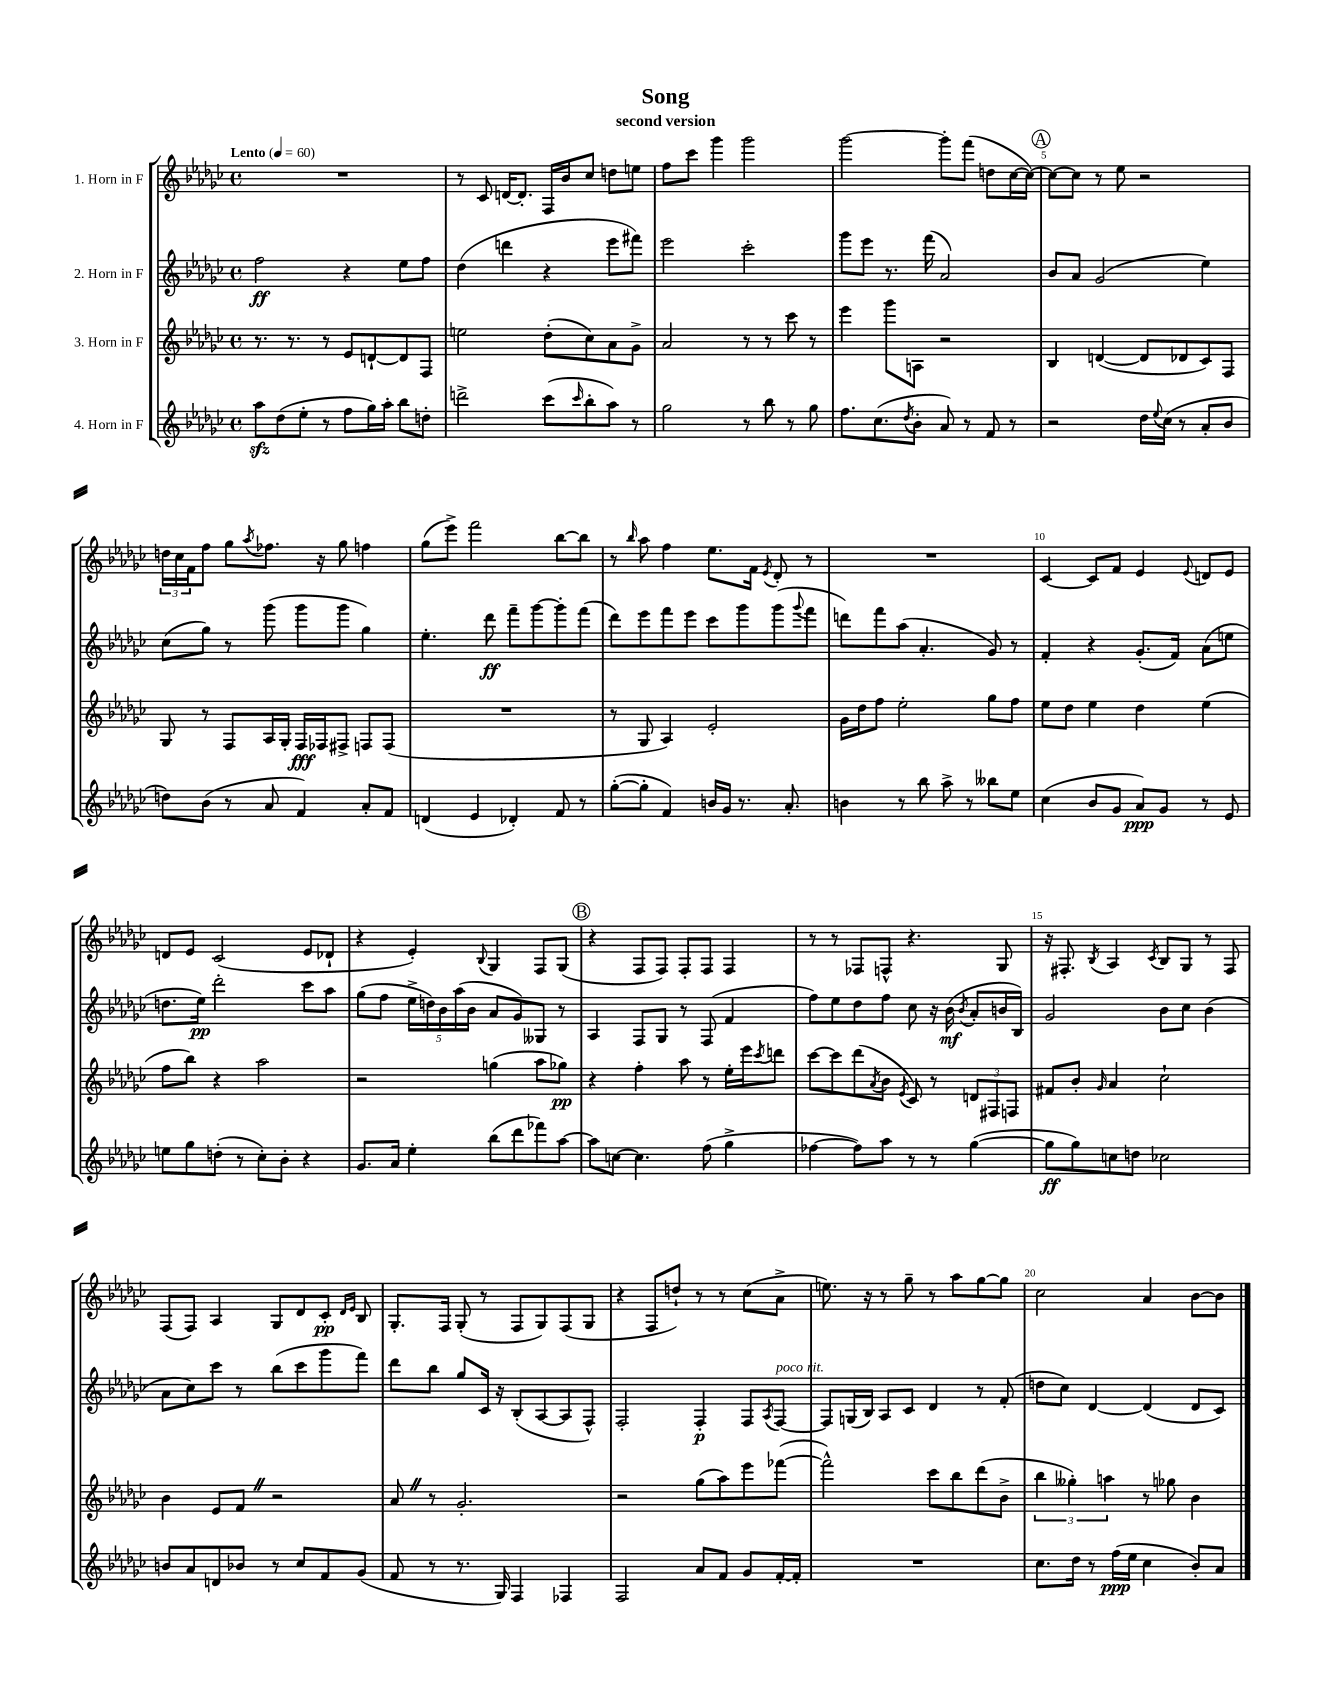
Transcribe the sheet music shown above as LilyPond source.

\header { title = "Song" subtitle = "second version" }
<<
\new StaffGroup <<
\new Staff = "s0" \with { instrumentName = "1. Horn in F" } {
    \clef treble \key ges \major \defaultTimeSignature \time 4/4 \tempo "Lento" 4 = 60
    R1 |
    r8 ces'8 d'16~ d'8.-. f16 bes'16 ces''8 d''8 e''8 |
    f''8 ces'''8 ges'''4 ges'''2 |
    ges'''2~ ges'''8-. f'''8( d''8 ces''16~ ces''16~) |
    \mark \markup { \circle "A" } ces''8~ ces''8 r8 ees''8 r2 |
    \tuplet 3/2 { d''16 ces''16 f'16 } f''8 ges''8 \acciaccatura { aes''8 } fes''8. r16 ges''8 f''4 |
    ges''8( ees'''8->) f'''2 bes''8~ bes''8 |
    r8 \grace { bes''16 } aes''8 f''4 ees''8. f'16 \acciaccatura { ees'8 } des'8-. r8 |
    R1 |
    ces'4~ ces'8 f'8 ees'4 \appoggiatura { ees'8 } d'8 ees'8 |
    d'8 ees'8 ces'2( ees'8 des'8-! |
    r4 ees'4-.) \appoggiatura { bes8 } ges4 f8 ges8( |
    \mark \markup { \circle "B" } r4 f8 f8) f8-. f8 f4 |
    r8 r8 fes8 f8-^ r4. ges8 |
    r16 fis8.-. \acciaccatura { bes8 } aes4 \acciaccatura { ces'8 } bes8 ges8 r8 fis8 |
    f8( f8) aes4 ges8 des'8 ces'8-.\pp \grace { des'16 ees'16 } bes8 |
    ges8.-. f16 ges8-.( r8 f8 ges8) f8( ges8 |
    r4 f8 d''8-!) r8 r8 ces''8( aes'8-> |
    e''8.) r16 r8 ges''8-- r8 aes''8 ges''8~ ges''8 |
    ces''2 aes'4 bes'8~ bes'8 \bar "|." |
}
\new Staff = "s1" \with { instrumentName = "2. Horn in F" } {
    \clef treble \key ges \major \defaultTimeSignature \time 4/4
    f''2\ff r4 ees''8 f''8 |
    des''4( d'''4 r4 ees'''8 fis'''8) |
    ees'''2 ces'''2-. |
    ges'''8 ees'''8 r8. f'''16( aes'2) |
    \mark \markup { \circle "A" } bes'8 aes'8 ges'2( ees''4) |
    ces''8( ges''8) r8 ges'''8( ges'''8 ges'''8 ges''4) |
    ees''4.-. des'''8\ff f'''8-- ges'''8~ ges'''8-. f'''8( |
    des'''8) ees'''8 f'''8 ees'''8 ces'''8 ges'''8 ges'''8( \appoggiatura { ges'''8 } f'''8 |
    d'''8) f'''8 aes''8( aes'4.-. ges'8) r8 |
    f'4-. r4 ges'8.-.( f'16) aes'8( e''8 |
    d''8. ees''16\pp) des'''2-. ces'''8 aes''8 |
    ges''8( f''8 \tuplet 5/4 { ees''16-> d''16) bes'16 aes''16( bes'16 } aes'8 ges'8) geses8 r8 |
    \mark \markup { \circle "B" } aes4 f8 ges8 r8 f8( f'4 |
    f''8) ees''8 des''8 f''8 ces''8 r16 bes'16\mf( \acciaccatura { bes'8 } aes'8-. b'16 bes16) |
    ges'2 bes'8 ces''8 bes'4( |
    aes'8 ces''8) ces'''8 r8 bes''8( ces'''8 ges'''8 f'''8) |
    des'''8 bes''8 ges''8 ces'16 r16 bes8-.( aes8~ aes8 f8-^) |
    f2-. f4-.\p f8 \acciaccatura { aes8 } f8~^\markup { \italic "poco rit." } |
    f8 g16( bes16) aes8 ces'8 des'4 r8 f'8-.( |
    d''8 ces''8) des'4~ des'4( des'8 ces'8) \bar "|." |
}
\new Staff = "s2" \with { instrumentName = "3. Horn in F" } {
    \clef treble \key ges \major \defaultTimeSignature \time 4/4
    r8. r8. r8 ees'8 d'8~-! d'8 f8 |
    e''2 des''8-.( ces''8) aes'8 ges'8-> |
    aes'2 r8 r8 ces'''8 r8 |
    ees'''4 ges'''8 a8 r2 |
    \mark \markup { \circle "A" } bes4 d'4~( d'8 des'8 ces'8) f8 |
    ges8 r8 f8 aes16 ges16-. f16\fff fes16 fis8-> f8 f8( |
    R1 |
    r8 ges8 aes4) ees'2-. |
    ges'16 des''16 f''8 ees''2-. ges''8 f''8 |
    ees''8 des''8 ees''4 des''4 ees''4( |
    f''8 bes''8) r4 aes''2 |
    r2 g''4( aes''8 ges''8\pp) |
    \mark \markup { \circle "B" } r4 f''4-. aes''8 r8 ees''16-. ees'''16 \acciaccatura { ces'''8 } d'''8 |
    ces'''8~ ces'''8 des'''8( \acciaccatura { aes'8 } bes'8 \acciaccatura { ees'8 } ces'8) r8 \tuplet 3/2 { d'8 fis8 f8 } |
    fis'8 bes'8-. \grace { ges'16 } aes'4 ces''2-! |
    bes'4 ees'8 f'8 \once \override BreathingSign.text = \markup { \musicglyph "scripts.caesura.straight" } \breathe r2 |
    aes'8 \once \override BreathingSign.text = \markup { \musicglyph "scripts.caesura.straight" } \breathe r8 ges'2.-. |
    r2 ges''8( aes''8) ees'''8 fes'''8~( |
    fes'''2-^) ces'''8 bes''8 des'''8( bes'8-> |
    \tuplet 3/2 { bes''4 geses''4-.) a''4 } r8 ges''8 bes'4 \bar "|." |
}
\new Staff = "s3" \with { instrumentName = "4. Horn in F" } {
    \clef treble \key ges \major \defaultTimeSignature \time 4/4
    aes''8\sfz des''8( ees''8-. r8 f''8 ges''16) aes''16-. bes''8 d''8-. |
    d'''2-> ces'''8( \grace { ces'''16 } bes''8-. aes''8) r8 |
    ges''2 r8 bes''8 r8 ges''8 |
    f''8. ces''8.( \acciaccatura { des''8 } bes'8-. aes'8) r8 f'8 r8 |
    \mark \markup { \circle "A" } r2 des''16 \appoggiatura { ees''8 } ces''16( r8 aes'8-. bes'8 |
    d''8) bes'8( r8 aes'8 f'4) aes'8-. f'8 |
    d'4( ees'4 des'4-.) f'8 r8 |
    ges''8~-.( ges''8-. f'4) b'16 ges'16 r8. aes'8.-. |
    b'4 r8 bes''8 aes''8-> r8 beses''8 ees''8 |
    ces''4( bes'8 ges'8 aes'8\ppp) ges'8 r8 ees'8 |
    e''8 ges''8 d''8-.( r8 ces''8-.) bes'8-. r4 |
    ges'8. aes'16 ees''4-. bes''8( des'''8 fes'''8) aes''8~ |
    \mark \markup { \circle "B" } aes''8 c''8~ c''4. f''8( ges''4-> |
    fes''4~ fes''8) aes''8 r8 r8 ges''4~( |
    ges''8\ff ges''8) c''8 d''8 ces''2 |
    b'8 aes'8 d'8 bes'8 r8 ces''8 f'8 ges'8( |
    f'8 r8 r8. ges16) f4 fes4 |
    f2 aes'8 f'8 ges'8 f'16~-. f'16-. |
    R1 |
    ces''8. des''16 r8 f''16\ppp( ees''16 ces''4 bes'8-.) aes'8 \bar "|." |
}
>>
>>
\layout { \context { \Score \override BarNumber.break-visibility = ##(#f #t #t) barNumberVisibility = #(every-nth-bar-number-visible 5) } }
